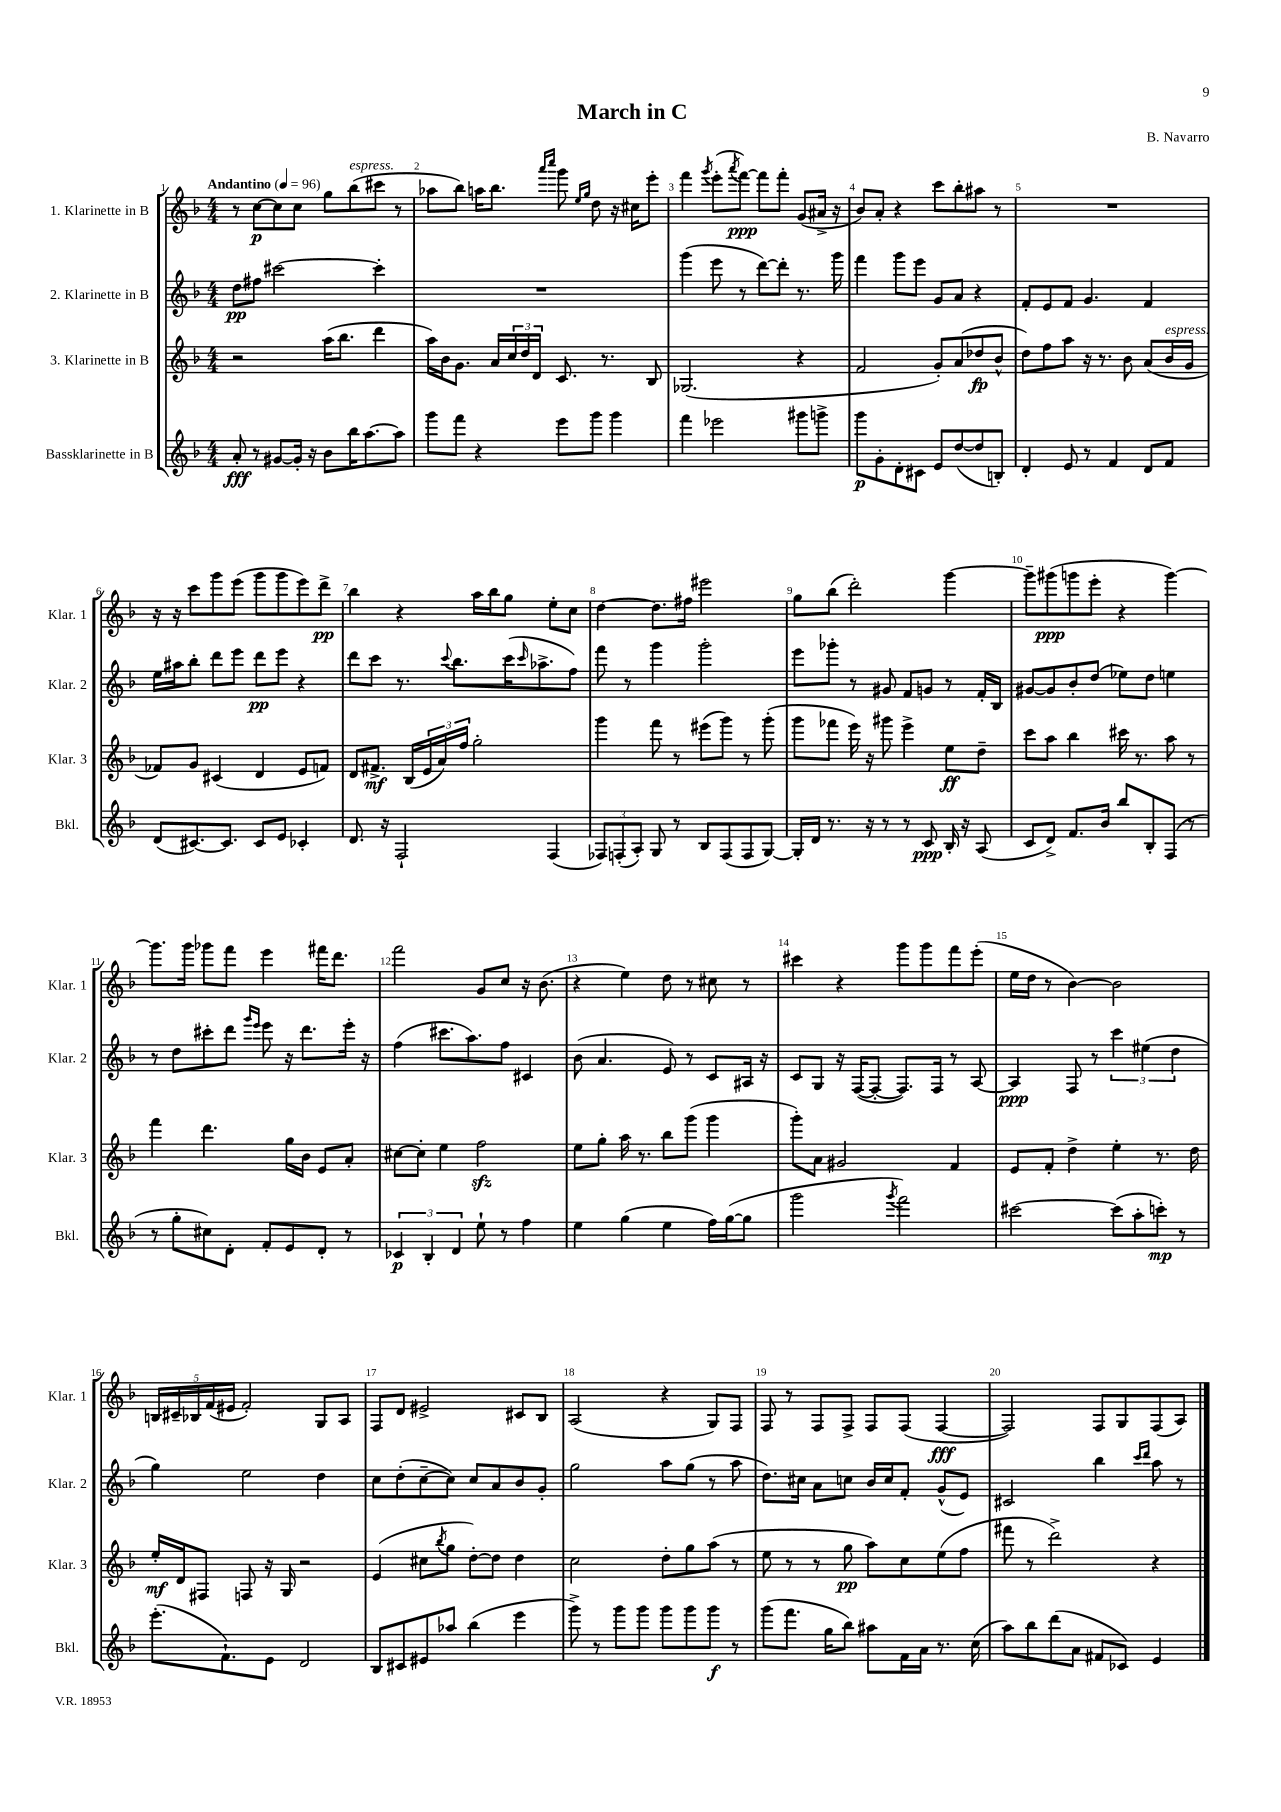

**kern	**dynam	**kern	**dynam	**kern	**dynam	**kern	**dynam
*part4	*part4	*part3	*part3	*part2	*part2	*part1	*part1
*staff4	*staff4	*staff3	*staff3	*staff2	*staff2	*staff1	*staff1
*I"Bassklarinette in B	*	*I"3. Klarinette in B	*	*I"2. Klarinette in B	*	*I"1. Klarinette in B	*
*I'Bkl.	*	*I'Klar. 3	*	*I'Klar. 2	*	*I'Klar. 1	*
*clefG2	*	*clefG2	*	*clefG2	*	*clefG2	*
*k[b-]	*	*k[b-]	*	*k[b-]	*	*k[b-]	*
*M4/4	*	*M4/4	*	*M4/4	*	*M4/4	*
*MM96	*	*MM96	*	*MM96	*	*MM96	*
=1	=1	=1	=1	=1	=1	=1	=1
!	!	!	!	!	!	!LO:TX:a:B:t=Andantino	!
8a'/	fff	2r	.	8dd\L	pp	8r	.
8r	.	.	.	8ff#X\J	.	[8cc\L	p
[8g#X/L	.	.	.	[2ccc#X\	.	8cc\]	.
16g#'/Jk]	.	.	.	.	.	8cc\J	.
16r	.	.	.	.	.	.	.
8b-\L	.	(16aa\KL	.	.	.	8gg\L	.
.	.	8.bb-\J	.	.	.	.	.
!	!	!	!	!	!	!LO:TX:a:i:t=espress.	!
16bb-\K	.	.	.	.	.	(8bb-\	.
[8.aa\	.	.	.	.	.	.	.
.	.	4ddd\	.	4ccc#'\]	.	8ccc#X\J	.
8aa\J]	.	.	.	.	.	8r	.
=2	=2	=2	=2	=2	=2	=2	=2
8ggg\L	.	16aa\LL)	.	1r	.	8aa-X\L	.
.	.	16b-\J	.	.	.	.	.
8fff\J	.	8.g\J	.	.	.	8bb-\J)	.
4r	.	.	.	.	.	16aan\KL	.
.	.	16a/LL	.	.	.	8.bb-\J	.
.	.	24cc/	.	.	.	.	.
.	.	24dd/	.	.	.	.	.
.	.	24d/JJ	.	.	.	.	.
.	.	.	.	.	.	16qqaaa/LL	.
.	.	.	.	.	.	16qqcccc/JJ	.
8eee\L	.	8.c/	.	.	.	8ggg\	.
.	.	.	.	.	.	16qqee/LL	.
.	.	.	.	.	.	16qqgg/JJ	.
8ggg\J	.	.	.	.	.	8dd\	.
.	.	8.r	.	.	.	.	.
4ggg\	.	.	.	.	.	16r	.
.	.	.	.	.	.	16cc#X\KL	.
.	.	8B-/	.	.	.	8eee'\J	.
=3	=3	=3	=3	=3	=3	=3	=3
4fff\	.	(2.G-X/	.	(4ggg\	.	4fff\	.
.	.	.	.	.	.	8qggg/	.
2eee-X\	.	.	.	8eee\	.	(8eee'\L	.
.	.	.	.	.	.	8qaaa/	.
.	.	.	.	8r	.	[8fff\J)	ppp
.	.	.	.	[8ddd\L)	.	8fff\L]	.
.	.	.	.	8ddd'\J]	.	8fff'\J	.
8ggg#X\L	.	4r	.	8.r	.	(8g/L	.
8gggn^\J	.	.	.	.	.	16a#X^/Jk	.
.	.	.	.	16ggg\	.	16r	.
=4	=4	=4	=4	=4	=4	=4	=4
8ggg\L	p	2f/	.	4fff\	.	8b-/L)	.
8g'\	.	.	.	.	.	8a'/J	.
8d'\	.	.	.	8ggg\L	.	4r	.
8c#X\J	.	.	.	8eee\J	.	.	.
8e/L	.	8g'/L)	.	8g/L	.	8ccc\L	.
([8dd/	.	(8a/	.	8a/J	.	8bb-'\	.
8dd/]	.	8dd-X/	fp	4r	.	8aa#X\J	.
8Bn'/J)	.	8b-^^/J	.	.	.	8r	.
=5	=5	=5	=5	=5	=5	=5	=5
4d'/	.	8dd\L)	.	8f'/L	.	1r	.
.	.	8ff\	.	8e/	.	.	.
8e/	.	8aa\J	.	8f/J	.	.	.
8r	.	16r	.	4.g/	.	.	.
.	.	8.r	.	.	.	.	.
4f/	.	.	.	.	.	.	.
.	.	8b-\	.	.	.	.	.
8d/L	.	(8a/L	.	4f/	.	.	.
!	!	!LO:TX:a:i:t=espress.	!	!	!	!	!
8f/J	.	16b-/L	.	.	.	.	.
.	.	16g/JJ	.	.	.	.	.
!!LO:LB:g=z
=6	=6	=6	=6	=6	=6	=6	=6
(8d/L	.	8f-X/L)	.	16ee\LL	.	16r	.
.	.	.	.	16aa#X\J	.	16r	.
[8.c#X/)	.	8g/J	.	8bb-'\J	.	8ccc\L	.
.	.	(4c#X/	.	8ddd\L	.	8ggg\	.
8.c#/J]	.	.	.	.	.	.	.
.	.	.	.	8eee\J	.	(8eee\J	.
8c#/L	.	4d/	.	8ddd\L	pp	8ggg\L	.
8e/J	.	.	.	8eee\J	.	8ggg\	.
4c-X'/	.	8e/L	.	4r	.	8eee\)	.
.	.	8fn/J)	.	.	.	8ddd^\J	pp
=7	=7	=7	=7	=7	=7	=7	=7
8.d/	.	8d/L	.	8ddd\L	.	4bb-\	.
.	.	8.f#X^/J	mf	8ccc\J	.	.	.
16r	.	.	.	.	.	.	.
2F`/	.	.	.	8.r	.	4r	.
.	.	(16B-/LL	.	.	.	.	.
.	.	24e/	.	.	.	.	.
.	.	24a/)	.	.	.	.	.
.	.	.	.	8qqccc/	.	.	.
.	.	.	.	8.bb-\L	.	.	.
.	.	24ff/JJ	.	.	.	.	.
.	.	2gg'\	.	.	.	16aa\LL	.
.	.	.	.	.	.	16bb-\J	.
.	.	.	.	(16ccc\K	.	8gg\J	.
.	.	.	.	16qqccc/	.	.	.
.	.	.	.	8.aa-X^\	.	.	.
(4F/	.	.	.	.	.	8ee'\L	.
.	.	.	.	8ff\J)	.	8cc\J	.
=8	=8	=8	=8	=8	=8	=8	=8
12F-X/L)	.	4ggg\	.	8fff\	.	[4dd\	.
(12Fn'/	.	.	.	.	.	.	.
.	.	.	.	8r	.	.	.
12A'/J)	.	.	.	.	.	.	.
8G/	.	8fff\	.	4ggg\	.	8.dd\L]	.
8r	.	8r	.	.	.	.	.
.	.	.	.	.	.	16ff#X\Jk	.
8B-/L	.	(8eee#X\L	.	2ggg'\	.	2eee#X\	.
(8F/	.	8ggg\J)	.	.	.	.	.
8F/	.	8r	.	.	.	.	.
[8G/J)	.	(8ggg'\	.	.	.	.	.
=9	=9	=9	=9	=9	=9	=9	=9
16G'/LL]	.	8ggg\L	.	8eee\L	.	8gg\L	.
16d/JJ	.	.	.	.	.	.	.
8.r	.	8fff-X\J	.	8ggg-X'\J	.	(8bb-\J	.
.	.	16eee\)	.	8r	.	2ddd'\)	.
16r	.	16r	.	.	.	.	.
8r	.	8ggg#X\	.	8g#X/	.	.	.
8r	.	4eee^\	.	8f/L	.	.	.
8c/	ppp	.	.	8gn/J	.	.	.
16B-'/	.	8ee\L	ff	8r	.	[4ggg\	.
16r	.	.	.	.	.	.	.
(8A/	.	8dd~\J	.	16f'/LL	.	.	.
.	.	.	.	16B-/JJ	.	.	.
=10	=10	=10	=10	=10	=10	=10	=10
8c/L	.	8ccc\L	.	[8g#X/L	.	8ggg~\L]	.
8d^/J)	.	8aa\J	.	8g#/]	.	(8ggg#X\	ppp
8.f/L	.	4bb-\	.	8b-'/	.	8gggn\	.
.	.	.	.	(8dd/J	.	8eee'\J	.
16b-/Jk	.	.	.	.	.	.	.
8bb-/L	.	16ccc#X\	.	8ee-X\L)	.	4r	.
.	.	8.r	.	.	.	.	.
8B-'/	.	.	.	8dd\J	.	.	.
(8F/J	.	8aa\	.	4een\	.	[4ggg\)	.
8r	.	8r	.	.	.	.	.
!!LO:LB:g=z
=11	=11	=11	=11	=11	=11	=11	=11
8r	.	4fff\	.	8r	.	8.ggg\L]	.
8gg'\L	.	.	.	8dd\L	.	.	.
.	.	.	.	.	.	16ggg\Jk	.
8cc#X\)	.	4.ddd\	.	8ccc#X'\	.	8ggg-X\L	.
8d'\J	.	.	.	8ddd\J	.	8fff\J	.
.	.	.	.	16qqggg/LL	.	.	.
.	.	.	.	16qqeee/JJ	.	.	.
8f'/L	.	.	.	8eee\	.	4eee\	.
8e/	.	16gg\LL	.	16r	.	.	.
.	.	16b-\JJ	.	8.ddd\L	.	.	.
8d'/J	.	8e/L	.	.	.	16fff#X\KL	.
.	.	.	.	.	.	8.ddd\J	.
8r	.	8a'/J	.	16eee'\Jk	.	.	.
.	.	.	.	16r	.	.	.
=12	=12	=12	=12	=12	=12	=12	=12
6c-X/	p	[8cc#X\L	.	(4ff\	.	2fff\	.
.	.	8cc#'\J]	.	.	.	.	.
6B-'/	.	.	.	.	.	.	.
.	.	4ee\	.	8.ccc#X\L	.	.	.
6d/	.	.	.	.	.	.	.
.	.	.	.	8.aa\)	.	.	.
8ee`\	.	2ffzz\	.	.	.	8g/L	.
8r	.	.	.	8ff\J	.	8cc/J	.
4ff\	.	.	.	4c#X/	.	16r	.
.	.	.	.	.	.	(8.b-\	.
=13	=13	=13	=13	=13	=13	=13	=13
4ee\	.	8ee\L	.	(8b-\	.	4r	.
.	.	8gg'\J	.	4.a/	.	.	.
(4gg\	.	16aa\	.	.	.	4ee\)	.
.	.	8.r	.	.	.	.	.
4ee\	.	8bb-\L	.	8e/)	.	8dd\	.
.	.	(8ggg\J	.	8r	.	8r	.
16ff\LL)	.	4ggg\	.	8c/L	.	8cc#X\	.
([16gg\J	.	.	.	.	.	.	.
8gg\J]	.	.	.	16A#X/Jk	.	8r	.
.	.	.	.	16r	.	.	.
=14	=14	=14	=14	=14	=14	=14	=14
2ggg\	.	8ggg'\L)	.	8c/L	.	4ccc#X\	.
.	.	8a\J	.	8G/J	.	.	.
.	.	2g#X/	.	16r	.	4r	.
.	.	.	.	([16F/KL	.	.	.
.	.	.	.	8F'/J_	.	.	.
8qggg/	.	.	.	.	.	.	.
2fff\)	.	.	.	8.F/L])	.	8ggg\L	.
.	.	.	.	.	.	8ggg\	.
.	.	.	.	16F/Jk	.	.	.
.	.	4f/	.	8r	.	8fff\	.
.	.	.	.	[8A/	.	(8eee'\J	.
=15	=15	=15	=15	=15	=15	=15	=15
[2ccc#X\	.	8e/L	.	4A/]	ppp	16ee\LL	.
.	.	.	.	.	.	16dd\JJ	.
.	.	8f'/J	.	.	.	8r	.
.	.	4dd^\	.	8F/	.	[4b-\)	.
.	.	.	.	8r	.	.	.
(8ccc#\L]	.	4ee'\	.	6ccc\	.	2b-\]	.
8aa'\	.	.	.	.	.	.	.
.	.	.	.	(6ee#X\	.	.	.
8cccn'\J)	mp	8.r	.	.	.	.	.
.	.	.	.	6dd\	.	.	.
8r	.	.	.	.	.	.	.
.	.	16dd\	.	.	.	.	.
!!LO:LB:g=z
=16	=16	=16	=16	=16	=16	=16	=16
(8.eee'\L	.	16ee'/LL	mf	4gg\)	.	20Bn/LL	.
.	.	.	.	.	.	20c#X~/	.
.	.	16d/J	.	.	.	.	.
.	.	.	.	.	.	20B-X/	.
.	.	8F#X/J	.	.	.	.	.
.	.	.	.	.	.	(20f/	.
8.f`\)	.	.	.	.	.	.	.
.	.	.	.	.	.	20e#X/JJ	.
.	.	8Fn/	.	2ee\	.	2f'/)	.
8e\J	.	16r	.	.	.	.	.
.	.	16G/	.	.	.	.	.
2d/	.	2r	.	.	.	.	.
.	.	.	.	4dd\	.	8G/L	.
.	.	.	.	.	.	8A/J	.
=17	=17	=17	=17	=17	=17	=17	=17
8B-/L	.	(4e/	.	8cc\L	.	8F/L	.
8c#X/	.	.	.	(8dd'\	.	8d/J	.
8e#X/	.	8cc#X\L	.	[8cc~\	.	2e#X^/	.
.	.	8qbb-/	.	.	.	.	.
8aa-X/J	.	8gg\J	.	8cc\J])	.	.	.
(4bb-\	.	[8dd'\L)	.	8cc/L	.	.	.
.	.	8dd\J]	.	8a/	.	.	.
4eee\	.	4dd\	.	8b-/	.	8c#X/L	.
.	.	.	.	8g'/J	.	8B-/J	.
=18	=18	=18	=18	=18	=18	=18	=18
8ggg^\)	.	2cc\	.	2gg\	.	(2A/	.
8r	.	.	.	.	.	.	.
8ggg\L	.	.	.	.	.	.	.
8ggg\J	.	.	.	.	.	.	.
8ggg\L	.	8dd'\L	.	8aa\L	.	4r	.
8ggg\	.	8gg\	.	(8gg\J	.	.	.
8ggg\J	f	(8aa\J	.	8r	.	8G/L)	.
8r	.	8r	.	8aa\	.	8F/J	.
=19	=19	=19	=19	=19	=19	=19	=19
(8ggg\L	.	8ee\	.	8.dd\L)	.	8F/	.
8.fff\J	.	8r	.	.	.	8r	.
.	.	.	.	16cc#X\Jk	.	.	.
.	.	8r	.	8a\L	.	8F/L	.
16gg\KL	.	.	.	.	.	.	.
8bb-\J)	.	8gg\	pp	8ccn\J	.	8F^/J	.
8aa#X\L	.	8aa\L)	.	16b-/LL	.	8F/L	.
.	.	.	.	16cc/J	.	.	.
16f\L	.	8cc\	.	8f'/J	.	(8F/J	.
16a\JJ	.	.	.	.	.	.	.
8.r	.	(8ee\	.	(8g^^/L	.	[4F/	fff
.	.	8ff\J	.	8e/J)	.	.	.
(16cc\	.	.	.	.	.	.	.
=20	=20	=20	=20	=20	=20	=20	=20
8aa\L)	.	8fff#X\	.	2c#X/	.	2F/])	.
8bb-\	.	8r	.	.	.	.	.
(8ddd\	.	2ddd^\)	.	.	.	.	.
8a\J	.	.	.	.	.	.	.
8f#X/L	.	.	.	4bb-\	.	8F/L	.
8c-X/J)	.	.	.	.	.	8G/	.
.	.	.	.	16qqccc/LL	.	.	.
.	.	.	.	16qqddd/JJ	.	.	.
4e/	.	4r	.	8aa\	.	(8F/	.
.	.	.	.	8r	.	8A/J)	.
==	==	==	==	==	==	==	==
*-	*-	*-	*-	*-	*-	*-	*-
